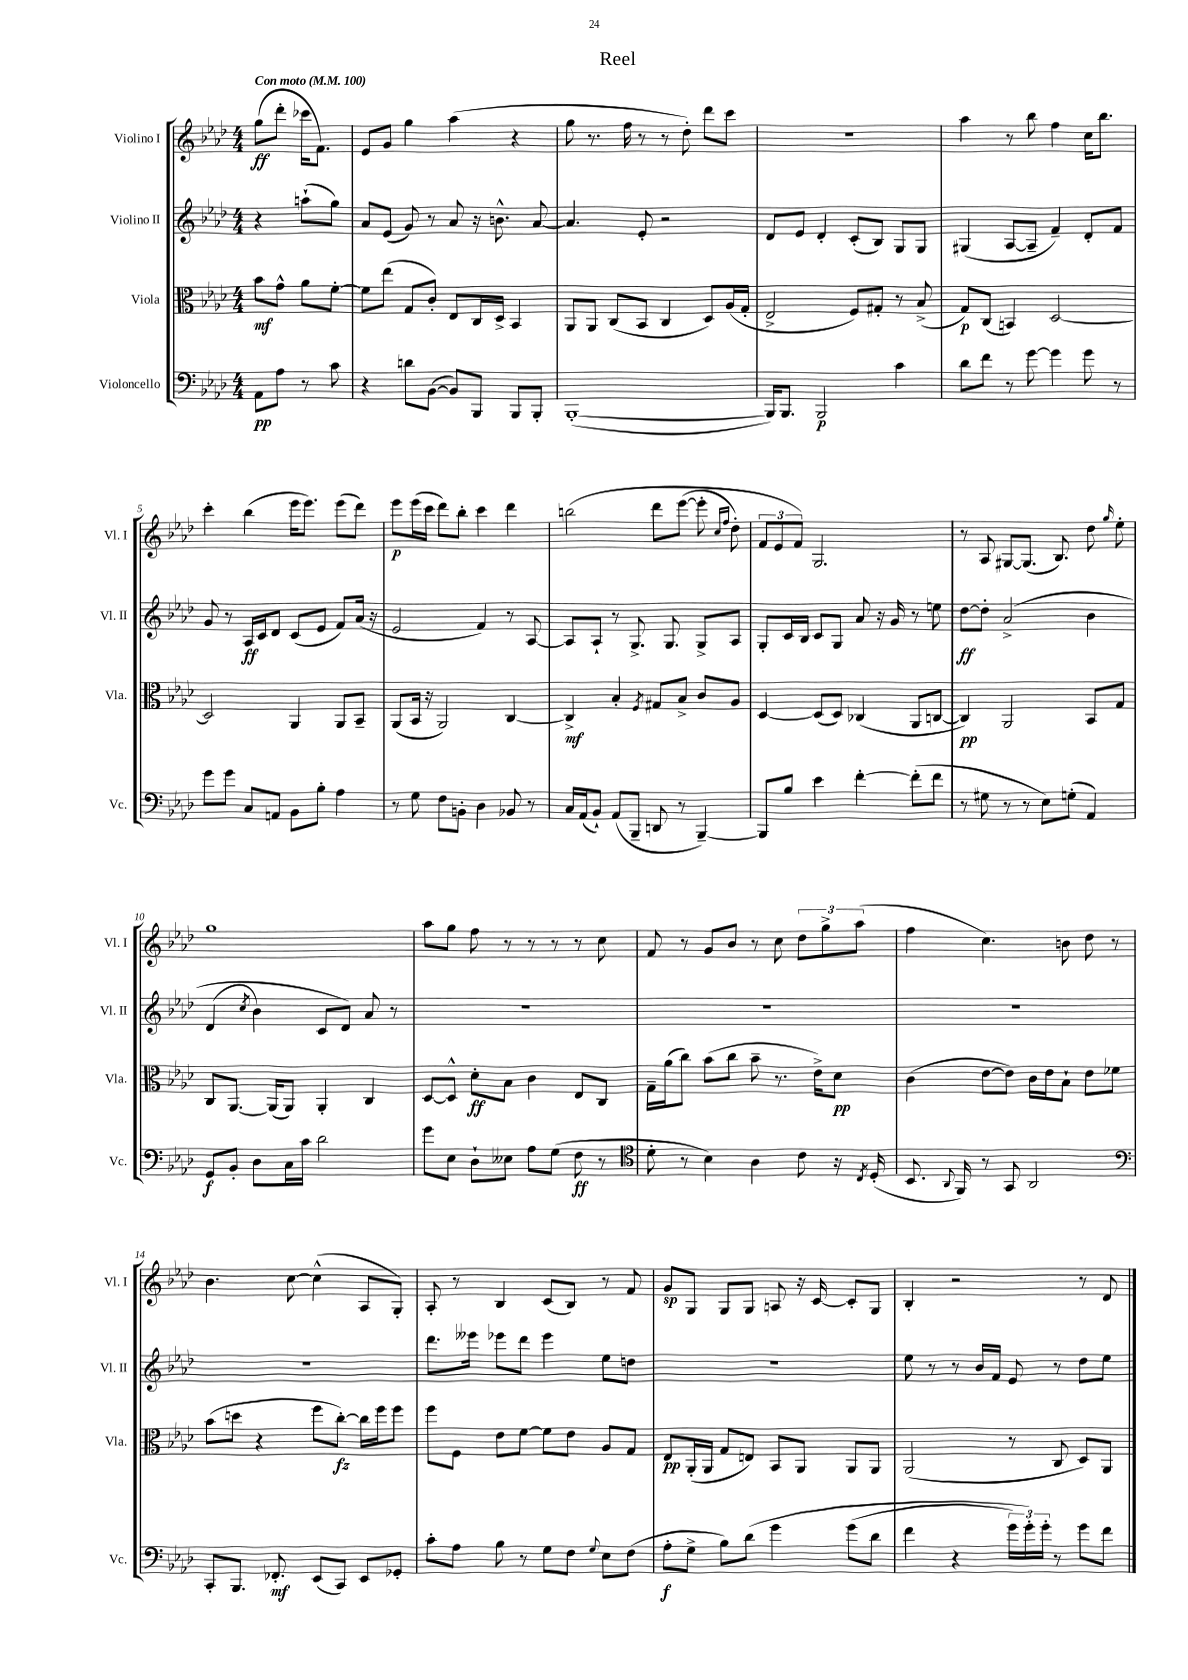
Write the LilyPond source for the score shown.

\header { title = "Reel" }
<<
\new StaffGroup <<
\new Staff = "s0" \with { instrumentName = "Violino I" shortInstrumentName = "Vl. I" } {
    \clef treble \key aes \major \numericTimeSignature \time 4/4 \partial 2 \tempo "Con moto" 4 = 100
    \autoBeamOff g''8[\ff( des'''8]-. ces'''16[ f'8.]) |
    ees'8[ g'8] g''4 aes''4( r4 |
    g''8 r8. f''16 r8 r8 des''8-.) des'''8[ c'''8] |
    r1 |
    aes''4 r8 bes''8 f''4 c''16[ bes''8.] |
    c'''4-. bes''4( ees'''16[ ees'''8.]) ees'''8[( des'''8]) |
    ees'''8[\p ees'''16( c'''16] des'''8[) bes''8]-. c'''4 des'''4 |
    b''2\( des'''8[ ees'''8]~( ees'''8-. \grace { c''16[ f''16] } des''8-.) |
    \tuplet 3/2 { f'8[ ees'8 f'8]\) } g2. |
    r8 aes8 gis8[~ gis8.]( bes8.) des''8 \grace { g''16 } ees''8-. |
    g''1 |
    aes''8[ g''8] f''8 r8 r8 r8 r8 c''8 |
    f'8 r8 g'8[ bes'8] r8 c''8 \tuplet 3/2 { des''8[ g''8-> aes''8]( } |
    f''4 c''4.) b'8 des''8 r8 |
    bes'4. c''8~ c''4-^( aes8[ g8]-.) |
    aes8-. r8 bes4 c'8[( bes8]) r8 f'8 |
    g'8[\sp g8] g8[ g8] a8 r16 c'16~ c'8[-. g8] |
    bes4-. r2 r8 des'8 \bar "|." |
}
\new Staff = "s1" \with { instrumentName = "Violino II" shortInstrumentName = "Vl. II" } {
    \clef treble \key aes \major \numericTimeSignature \time 4/4 \partial 2
    \autoBeamOff r4 a''8[-!( g''8]) |
    aes'8[ ees'8]( g'8) r8 aes'8 r16 b'8.-^ aes'8~ |
    aes'4. ees'8-. r2 |
    des'8[ ees'8] des'4-. c'8[-.( bes8]) g8[ g8] |
    gis4( aes8[~ aes8]-- f'4--) des'8[-. f'8] |
    g'8 r8 aes16[\ff c'16 des'8] c'8[( ees'8] f'8[) aes'16]( r16 |
    ees'2 f'4) r8 aes8~ |
    aes8[ aes8]-! r8 g8.-> g8. g8[-> aes8] |
    g8[-. c'16 bes16] c'8[ g8] aes'8 r16 g'16 r8 e''8 |
    des''8[~\ff des''8]-. aes'2->\( bes'4 |
    des'4( \acciaccatura { c''8 } bes'4) c'8[ des'8]\) aes'8 r8 |
    R1 |
    R1 |
    R1 |
    R1 |
    des'''8.[ eeses'''16] ees'''8[ des'''8] ees'''4 ees''8[ d''8] |
    R1 |
    ees''8 r8 r8 bes'16[ f'16] ees'8 r8 des''8[ ees''8] \bar "|." |
}
\new Staff = "s2" \with { instrumentName = "Viola" shortInstrumentName = "Vla." } {
    \clef alto \key aes \major \numericTimeSignature \time 4/4 \partial 2
    \autoBeamOff bes'8[\mf g'8]-^ aes'8[ f'8]~-. |
    f'8[ ees''8]( g8[ c'8]-.) ees8[ c16 des16]-> bes,4 |
    aes,8[ aes,8] c8[( bes,8] c4 des8[) aes16( g16]-. |
    ees2-> f8[) gis8]-. r8 bes8->( |
    g8[\p) c8]( b,4) des2~ |
    des2 aes,4 aes,8[ bes,8]-- |
    aes,8[( bes,16] r16 aes,2) c4~ |
    c4->\mf bes4-. \acciaccatura { f8 } gis8[ bes8]-> c'8[ aes8] |
    des4~ des8[( des8]) ces4( aes,8[ c8]~ |
    c4\pp) aes,2 bes,8[ g8] |
    c8[ aes,8.]~ aes,16[( aes,8]) aes,4-. c4 |
    des8[~ des8]-^ des'8[-.\ff bes8] c'4 ees8[ c8] |
    g16[-- aes'16( c''8]) bes'8[( c''8] bes'8-- r8. ees'16[->) des'8]\pp |
    c'4( ees'8[~ ees'8]) c'16[ ees'16 bes8]-! ees'8[ fes'8] |
    bes'8[( d''8] r4 f''8[ c''8]~-.\fz) c''16[ f''16 f''8] |
    f''8[ f8] ees'8[ f'8]~ f'8[ ees'8] aes8[ g8] |
    ees8[\pp aes,16-.( aes,16] g8[ e8]) bes,8[ aes,8] aes,8[ aes,8] |
    aes,2( r8 c8 des8[) aes,8] \bar "|." |
}
\new Staff = "s3" \with { instrumentName = "Violoncello" shortInstrumentName = "Vc." } {
    \clef bass \key aes \major \numericTimeSignature \time 4/4 \partial 2
    \autoBeamOff aes,8[\pp aes8] r8 c'8 |
    r4 d'8[ bes,8]~( bes,8[) bes,,8] bes,,8[ bes,,8]-. |
    bes,,1~-.( |
    bes,,16[) bes,,8.] bes,,2\p c'4 |
    des'8[ f'8] r8 g'8~ g'4 g'8 r8 |
    g'8[ g'8] c8[ a,8] bes,8[ bes8]-. aes4 |
    r8 g8 f8[ b,8]-. des4 bes,8 r8 |
    c16[ aes,16( bes,8]-!) aes,8[( bes,,8]-- d,8 r8 bes,,4~--) |
    bes,,8[ bes8] ees'4 f'4~-. f'8[-.( f'8] |
    r8 gis8 r8 r8 ees8[) g8]-.( aes,4) |
    g,8[\f bes,8]-. des8[ c16 c'16] des'2 |
    g'8[ ees8] des8[-! eeses8] aes8[ g8]( f8\ff r8 |
    \clef tenor des'8-. r8 bes4) aes4 c'8 r16 \acciaccatura { c8 } des16-.( |
    bes,8. \appoggiatura { aes,8 } f,16) r8 g,8 aes,2 |
    \clef bass c,8[-. bes,,8.] fes,8.-.\mf ees,8[( c,8]) ees,8[ ges,8]-. |
    c'8[-. aes8] bes8 r8 g8[ f8] \appoggiatura { g8 } ees8[ f8]( |
    aes8[-.\f g8]-> bes8[) des'8]\( g'4 g'8[( des'8] |
    f'4 r4 \tuplet 3/2 { g'16[) g'16-.\) g'16]-. } r8 g'8[ f'8] \bar "|." |
}
>>
>>
